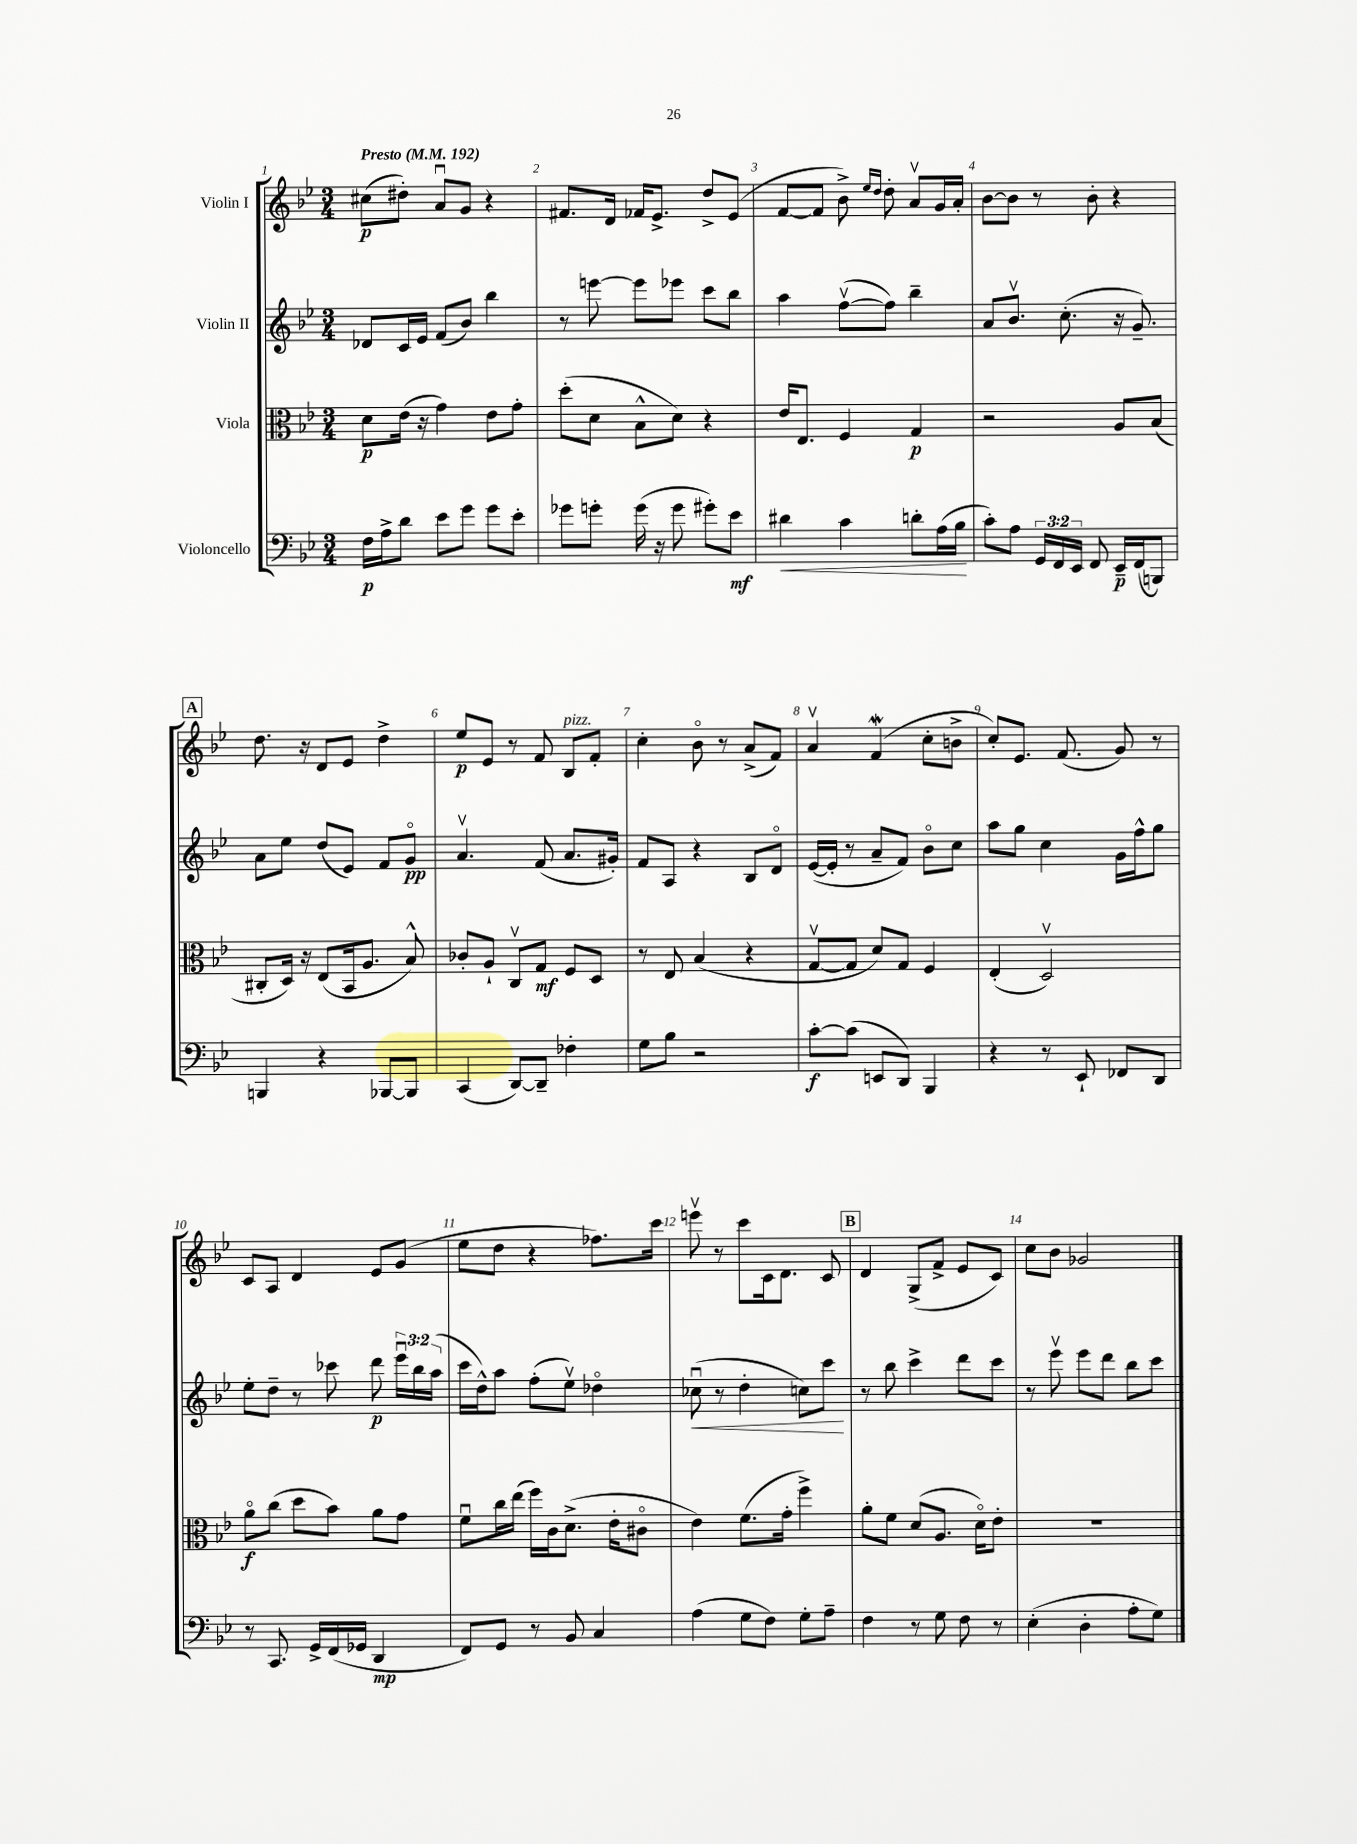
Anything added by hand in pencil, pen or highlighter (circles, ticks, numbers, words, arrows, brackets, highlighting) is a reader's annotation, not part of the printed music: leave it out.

**kern	**kern	**kern	**kern
*staff4	*staff3	*staff2	*staff1
*clefF4	*clefC3	*clefG2	*clefG2
*k[b-e-]	*k[b-e-]	*k[b-e-]	*k[b-e-]
*M3/4	*M3/4	*M3/4	*M3/4
*MM192	*MM192	*MM192	*MM192
16F	8d	8d-	(8cc#
16A^	.	.	.
8d	(16e-	16c	8dd#')
.	16r	16e-	.
8e-	4g)	(8f	8au
8g	.	8b-)	8g
8g	8e-	4bb-	4r
8e-'	8g'	.	.
=	=	=	=
8g-	(8dd'	8r	8.f#
8g'	8d	[8eee	.
.	.	.	16d
(16g	8B-^^	8eee]	16f-
16r	.	.	8.e-^
8g	8d)	8eee-	.
8g#')	4r	8ccc	8dd^
8e-	.	8bb-	(8e-
=	=	=	=
4d#	16e-	4aa	[8f
.	8.E-	.	.
.	.	.	8f]
4c	4F	([8ffv	8b-^)
.	.	.	16qqee-
.	.	.	16qqdd
.	.	8ff])	8dd'
8d'	4G	4bb-~	8av
(16A	.	.	16g
16B-	.	.	16a'
=	=	=	=
8c')	2r	8a	[8b-
8A	.	8.b-v	8b-]
24GG	.	.	8r
24FF	.	.	.
.	.	(8.cc'	.
24EE-	.	.	.
8FF	.	.	8b-'
16EE-~	8A	16r	4r
(16FF	.	8.g~)	.
8BBB)	(8B-	.	.
=	=	=	=
4BBB	8C#'	8a	8.dd
.	16D)	8ee-	.
.	16r	.	16r
4r	(8E-	(8dd	8d
.	16BB-	8e-)	8e-
.	8.A	.	.
[8BBB-	.	8f	4dd^
8BBB-]	8B-^^)	8go	.
=	=	=	=
(4CC	8c-'	4.av	8ee-
.	8A`	.	8e-
[8DD)	8Cv	.	8r
8DD~]	8G	(8f	8f
4F-'	8F	8.a	8B-
.	8D	.	8f'
.	.	16g#')	.
=	=	=	=
8G	8r	8f	4cc'
8B-	8E-	8A	.
2r	(4B-	4r	8b-o
.	.	.	8r
.	4r	8B-	(8a^
.	.	8do	8f)
=	=	=	=
[8c'	[8Gv	([16e-	4av
.	.	16e-']	.
(8c]	8G]	8r	.
8EE	8d)	8a~	(4f
8DD)	8G	8f)	.
4BBB-	4F	8b-o	8cc'
.	.	8cc	8b^
=	=	=	=
4r	(4E-'	8aa	8cc')
.	.	8gg	8.e-
8r	2Dv)	4cc	.
.	.	.	(8.f
8EE-`	.	.	.
8FF-	.	16g	8g)
.	.	16ff^^	.
8DD	.	8gg	8r
=	=	=	=
8r	8ao	8ee-'	8c
8.CC	(8cc	8dd~	8A
.	8dd	8r	4d
16GG^	.	.	.
(16FF	8b-)	8ccc-	.
16GG-	.	.	.
4DD	8a	8ddd	8e-
.	8g	24eee-u	(8g
.	.	24bb-	.
.	.	(24aa	.
=	=	=	=
8FF)	8fu	16ccc	8ee-
.	.	16dd^^)	.
8GG	16cc	8aa	8dd
.	(16ee-	.	.
8r	16ff)	(8ff'	4r
.	16c	.	.
8BB-	(8.d^	8ee-v)	.
4C	.	4dd-o	8.ff-)
.	16e-'	.	.
.	8c#o	.	.
.	.	.	16ccc
=	=	=	=
(4A	4e-)	(8cc-u	8eeev
.	.	8r	8r
8G	(8.f	4dd'	8ccc
8F)	.	.	16c
.	16g'	.	8.d
8G'	4ff^)	8cc)	.
8A~	.	8ccc	8c
=	=	=	=
4F	8a'	8r	4d
.	8f	8bb-	.
8r	(8d	4ccc^	(8G^
8G	8.A	.	8f^
8F	.	8ddd	8e-
.	16do)	.	.
8r	8e-'	8ccc	8c)
=	=	=	=
(4E-'	2.r	8r	8cc
.	.	8eee-v	8b-
4D'	.	8eee-	2g-
.	.	8ddd	.
8A'	.	8bb-	.
8G)	.	8ccc	.
==	==	==	==
*-	*-	*-	*-
